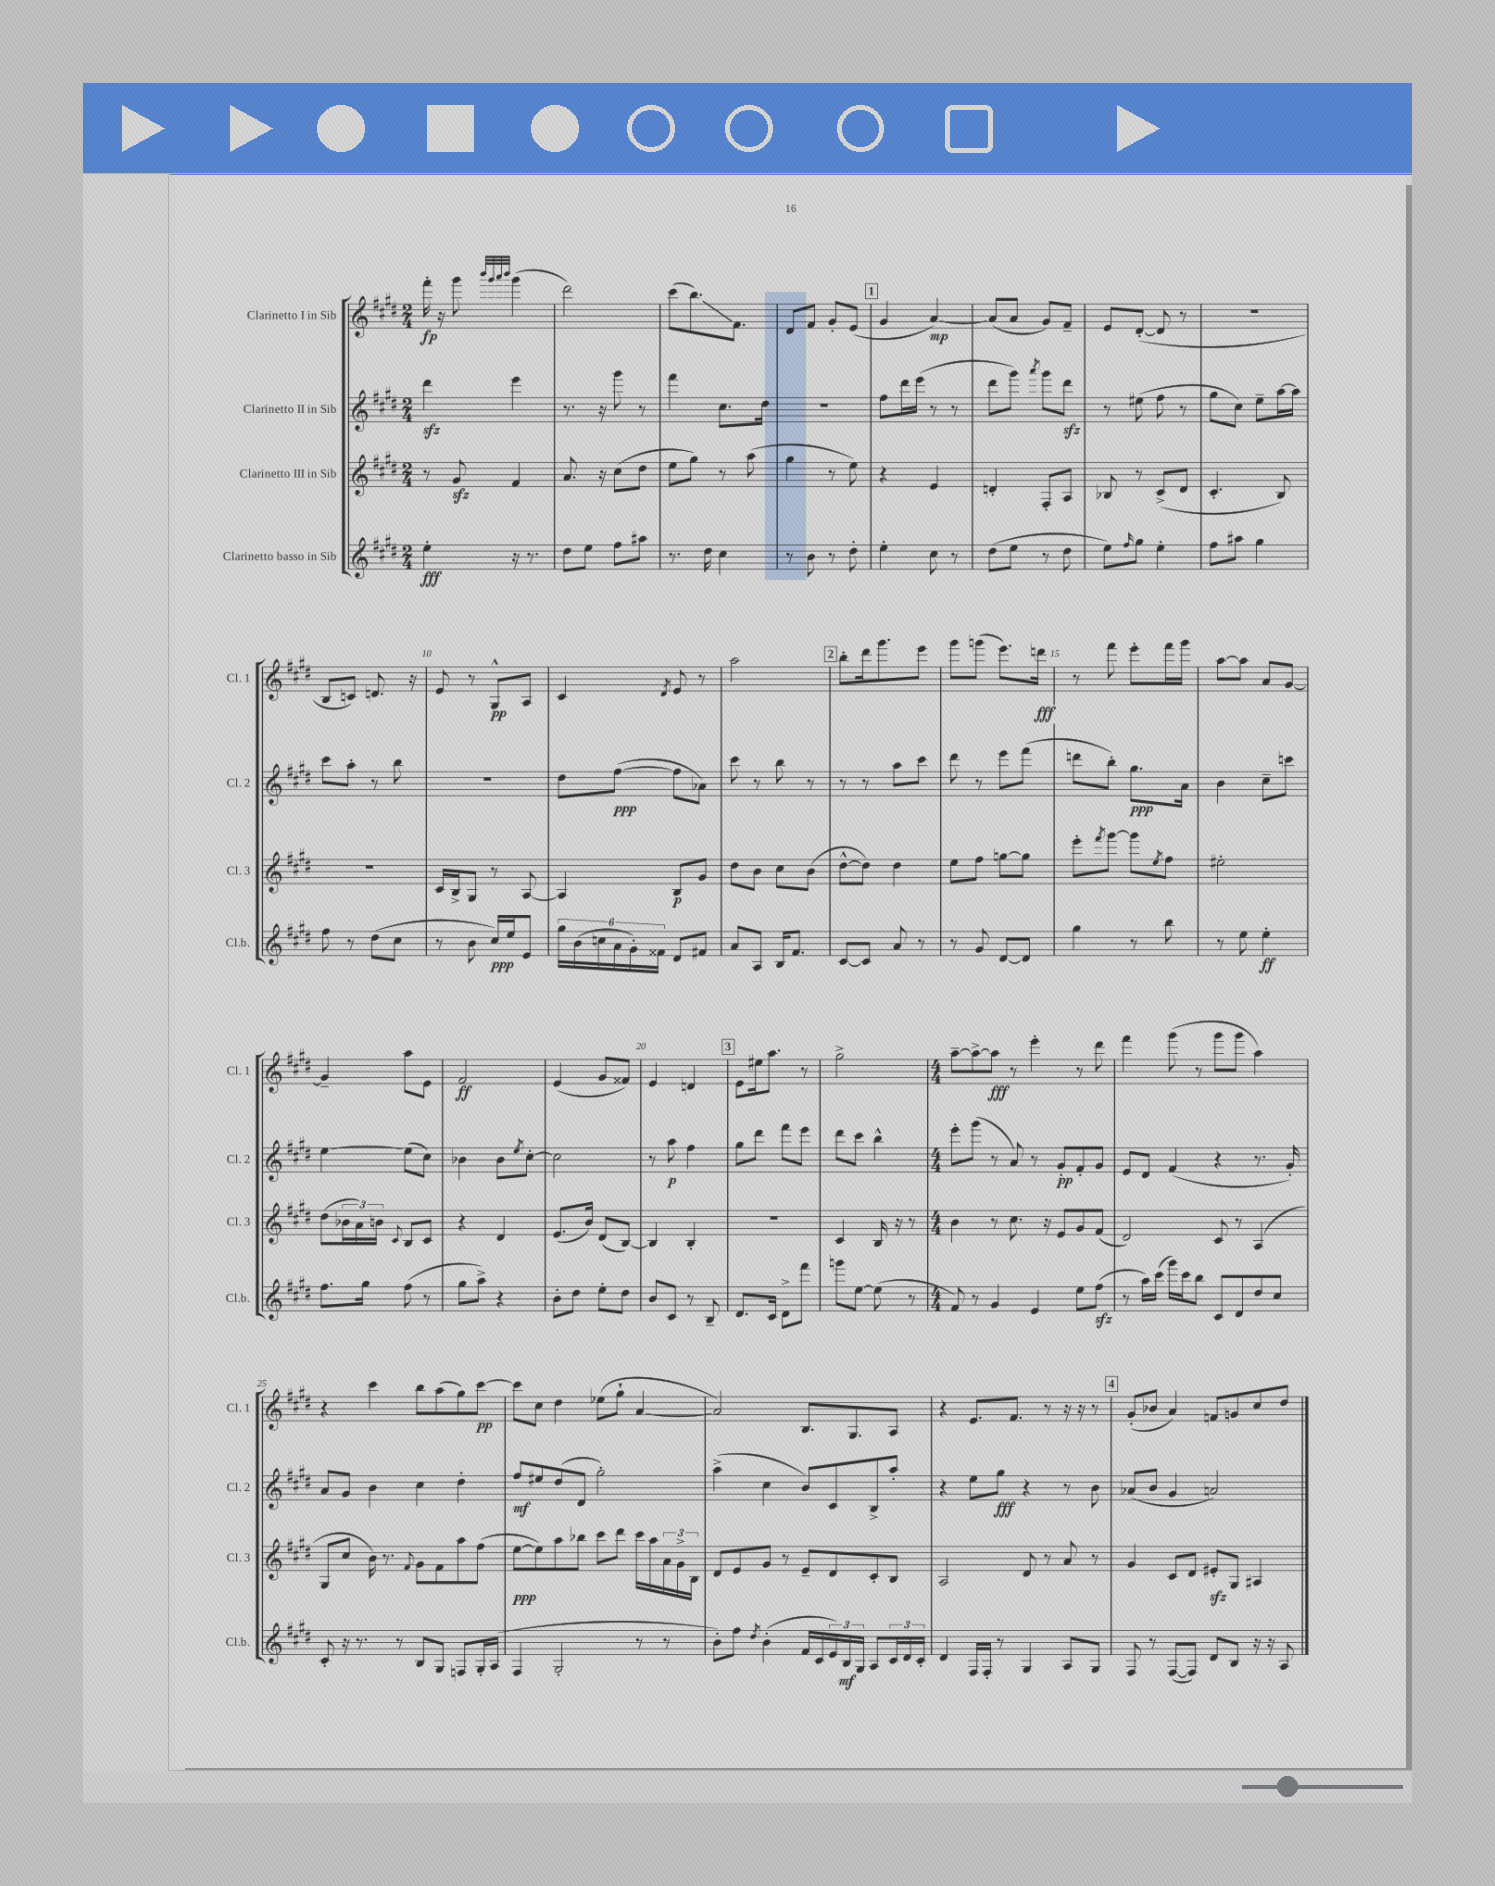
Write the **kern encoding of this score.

**kern	**kern	**kern	**kern
*staff4	*staff3	*staff2	*staff1
*clefG2	*clefG2	*clefG2	*clefG2
*k[f#c#g#d#]	*k[f#c#g#d#]	*k[f#c#g#d#]	*k[f#c#g#d#]
*M2/4	*M2/4	*M2/4	*M2/4
4ee'\	8r	4ddd#\	16fff#'\
.	.	.	16r
.	8g#/	.	8ggg#\
.	.	.	32qqbbb/LLL
.	.	.	32qqggg#/
.	.	.	32qqaaa/
.	.	.	32qqbbb/JJJ
16r	4f#/	4eee\	(4ggg#\
8.r	.	.	.
=	=	=	=
8dd#\L	8.a/	8.r	2ddd#\)
8ee\J	.	.	.
.	16r	16r	.
8ff#\L	(8cc#\L	8ggg#\	.
8aa#\J	8dd#\J	8r	.
=	=	=	=
8.r	8ee\L	4fff#\	(8ccc#\L
.	8gg#\J)	.	8.bb\)
16dd#\	.	.	.
4cc#\	8r	8.cc#\L	.
.	.	.	8.f#\J
.	(8aa\	.	.
.	.	16dd#\Jk	.
=	=	=	=
8r	4gg#\	2r	8d#/L
8b\	.	.	8f#/J
8r	8r	.	8g#'/L
8dd#'\	8ee\)	.	(8e/J
=	=	=	=
4ee'\	4r	8ff#\L	4g#/
.	.	16ddd#\L	.
.	.	(16eee\JJ	.
8cc#\	4e/	8r	[4a/)
8r	.	8r	.
=	=	=	=
(8dd#\L	4d'/	8ddd#\L	(8a/]L
8ee\J	.	8ggg#\J)	8a/J
.	.	8qaaa/	.
8r	8F#'/L	8ggg#\L	8g#/L)
8dd#\	8A/J	8ddd#\J	8f#~/J
=	=	=	=
8ee\L)	8B-/	8r	8e/L
16qqff#/	.	.	.
8gg#\J	8r	(8ee#\	([8d#'/J
4ee'\	(8c#^/L	8ff#\	8d#/]
.	8d#/J	8r	8r
=	=	=	=
8ff#\L	4.c#'/	8gg#\L	2r
8aa#\J	.	8cc#\J)	.
4gg#\	.	8ee~\L	.
.	8B/)	[16aa\L	.
.	.	16aa\]JJ	.
=	=	=	=
8ff#\	2r	8ccc#\L	8B/L
8r	.	8aa'\J	8c/J)
(8dd#\L	.	8r	8.d/
8cc#\J	.	8bb\	.
.	.	.	16r
=	=	=	=
8r	16c#/LL	2r	8e/
.	16B^/J	.	.
8b\	8G#/J	.	8r
16cc#/LL)	8r	.	8G#^^/L
16ee/J	.	.	.
8e/J	[8A/	.	8A/J
=	=	=	=
24gg#\LL	4A/]	8dd#\L	4c#/
(24b\	.	.	.
24cc\	.	.	.
24a\	.	([8ff#\J	.
24g#'\)	.	.	.
24f##\JJ	.	.	.
.	.	.	8qd#/
8d#/L	8B/L	8ff#\]L	8e/
8f#/J	8g#/J	8a-\J)	8r
=	=	=	=
8a/L	8dd#\L	8ccc#\	2aa\
8A/J	8b\J	8r	.
16B/LK	8cc#\L	8bb\	.
8.f#/J	.	.	.
.	(8b\J	8r	.
=	=	=	=
[8c#/L	[8dd#^^\L	8r	8bb'\L
8c#/]J	8dd#\]J)	8r	16ddd#\k
.	.	.	8.ggg#\
8a/	4dd#\	8aa\L	.
8r	.	8ccc#\J	8eee\J
=	=	=	=
8r	8ee\L	8ddd#\	8ggg#\L
8g#/	8ff#\J	8r	(8ggg\J
[8d#/L	[8gg\L	8eee\L	8.eee\L)
8d#/]J	8gg\]J	(8fff#\J	.
.	.	.	16ddd\Jk
=	=	=	=
4gg#\	8eee'\L	8ddd\L	8r
.	8qfff#/	.	.
.	[8ggg#\J	8bb'\J)	8fff#\
8r	8ggg#\]L	8.gg#\L	8eee'\L
.	8qee/	.	.
8bb\	8ff#\J	.	16fff#\L
.	.	16a\Jk	16ggg#\JJ
=	=	=	=
8r	2ee#'\	4b\	[8aa\L
8ee\	.	.	8aa\]J
4ee'\	.	8cc#~\L	8a/L
.	.	8ccc\J	[8g#/J
=	=	=	=
8.ff#\L	(8dd#\L	[4ee\	4g#~/]
.	24b-\L	.	.
.	24a\)	.	.
16gg#\Jk	.	.	.
.	24b\JJ	.	.
.	8qqc#/	.	.
(8ff#\	8B/L	(8ee\]L	8aa\L
8r	8c#/J	8cc#\J)	8e\J
=	=	=	=
8gg#\L	4r	4b-\	2f#/
8aa^\J)	.	.	.
4r	4d#/	8b-\L	.
.	.	8qee/	.
.	.	[8cc#'\J	.
=	=	=	=
8b'\L	(8.e/L	2cc#\]	(4e/
8dd#\J	.	.	.
.	16b/Jk)	.	.
8ee'\L	(8d#/L	.	8g#/L
8dd#\J	[8B/J)	.	8f##/J)
=	=	=	=
8b/L	4B/]	8r	4e/
8c#/J	.	8aa\	.
8r	4B'/	4ff#\	4d/
8B~/	.	.	.
=	=	=	=
8.d#/L	2r	8gg#\L	8e\L
.	.	8ddd#\J	16ee#\k
16c#/Jk	.	.	8.aa\J
8d#^\L	.	8fff#\L	.
8fff#\J	.	8eee\J	8r
=	=	=	=
8ggg\L	4c#/	8ddd#\L	2gg#^\
[8ee\J	.	8ccc#\J	.
(8ee\]	16B/	4bb^^\	.
.	16r	.	.
8r	8r	.	.
=	=	=	=
*M4/4	*M4/4	*M4/4	*M4/4
8f#/)	4b\	8eee'\L	[8aa~\L
8r	.	(8ggg#\J	8aa^\_
4g#/	8r	8r	8aa\]J
.	8.cc#\	8a/)	8r
4e/	.	8r	4eee'\
.	16r	.	.
.	8e/L	8g#'/L	.
8ee\L	8g#/	8f#'/	8r
(8ff#\J	(8f#/J	8g#/J	8ddd#\
=	=	=	=
8r	2d#/)	8e/L	4fff#\
16aa\LL)	.	8d#/J	.
(16ccc#\JJ	.	.	.
16ggg#\LL)	.	(4f#/	(8ggg#\
16ccc#\J	.	.	.
8bb\J	.	.	8r
8c#/L	8c#/	4r	8ggg#\L
8d#/	8r	.	8ggg#\J
8dd#/	(4A/	8.r	4aa\)
8cc#/J	.	.	.
.	.	16g#'/)	.
=	=	=	=
8c#'/	8G#/L	8a/L	4r
16r	8cc#/J	8g#/J	.
8.r	.	.	.
.	16b\)	4b\	4ccc#\
.	8.r	.	.
8r	.	.	.
.	8qqf#/	.	.
8B/L	8g#\L	4cc#\	8bb\L
8G#/J	8f#\	.	(8aa\
8F/L	8aa\	4dd#'\	8gg#\)
16G#'/L	(8ff#\J	.	[8ccc#\J
(16A/JJ	.	.	.
=	=	=	=
4F#/	[8ee\L	8ff#/L	8ccc#\]L
.	8ee\])	8ee#/	8cc#\J
2G#'/	8aa\	(8dd#/	4dd#\
.	8bb-\J	8d#/J	.
.	8ccc#\L	2gg#'\)	(8ee-\L
.	8ddd#\J	.	8gg#`\J
8r	16ccc#\LL	.	[4a/
.	16aa\	.	.
8r	24a\	.	.
.	24g#^\	.	.
.	24B\JJ	.	.
=	=	=	=
8b'\L)	8d#/L	(4aa^\	2a/])
8ff#\J	8e/	.	.
8qdd#/	.	.	.
(4b'\	8g#/J	4cc#\	.
.	8r	.	.
16f#/LL	8e~/L	8b/L)	8.B/L
16c#/	.	.	.
24e/)	8d#/	8c#/	.
24B/	.	.	.
.	.	.	8.G#/
24G#/JJ	.	.	.
8A/L	8c#'/	8B^/	.
24c#/L	8B/J	8aa'/J	8A/J
24d#/	.	.	.
24c#'/JJ	.	.	.
=	=	=	=
4d#/	2A/	4r	4r
16F#/LL	.	8ee\L	8.e/L
16F#'/JJ	.	.	.
8r	.	8gg#\J	.
.	.	.	8.f#/J
4G#/	8d#/	4r	.
.	8r	.	8r
8A/L	8a/	8r	16r
.	.	.	16r
8G#/J	8r	8b\	8r
=	=	=	=
8F#/	4g#/	(8a-/L	(8g#'/L
8r	.	8b/J	8b-/J
([8F#/L	8c#/L	4g#/	4a/)
8F#/]J)	8d#/J	.	.
8d#/L	8e#'/L	2a/)	8f/L
8B/J	8G#/J	.	8g/
16r	4A#/	.	8cc#/
16r	.	.	.
8A/	.	.	8dd#/J
==	==	==	==
*-	*-	*-	*-
